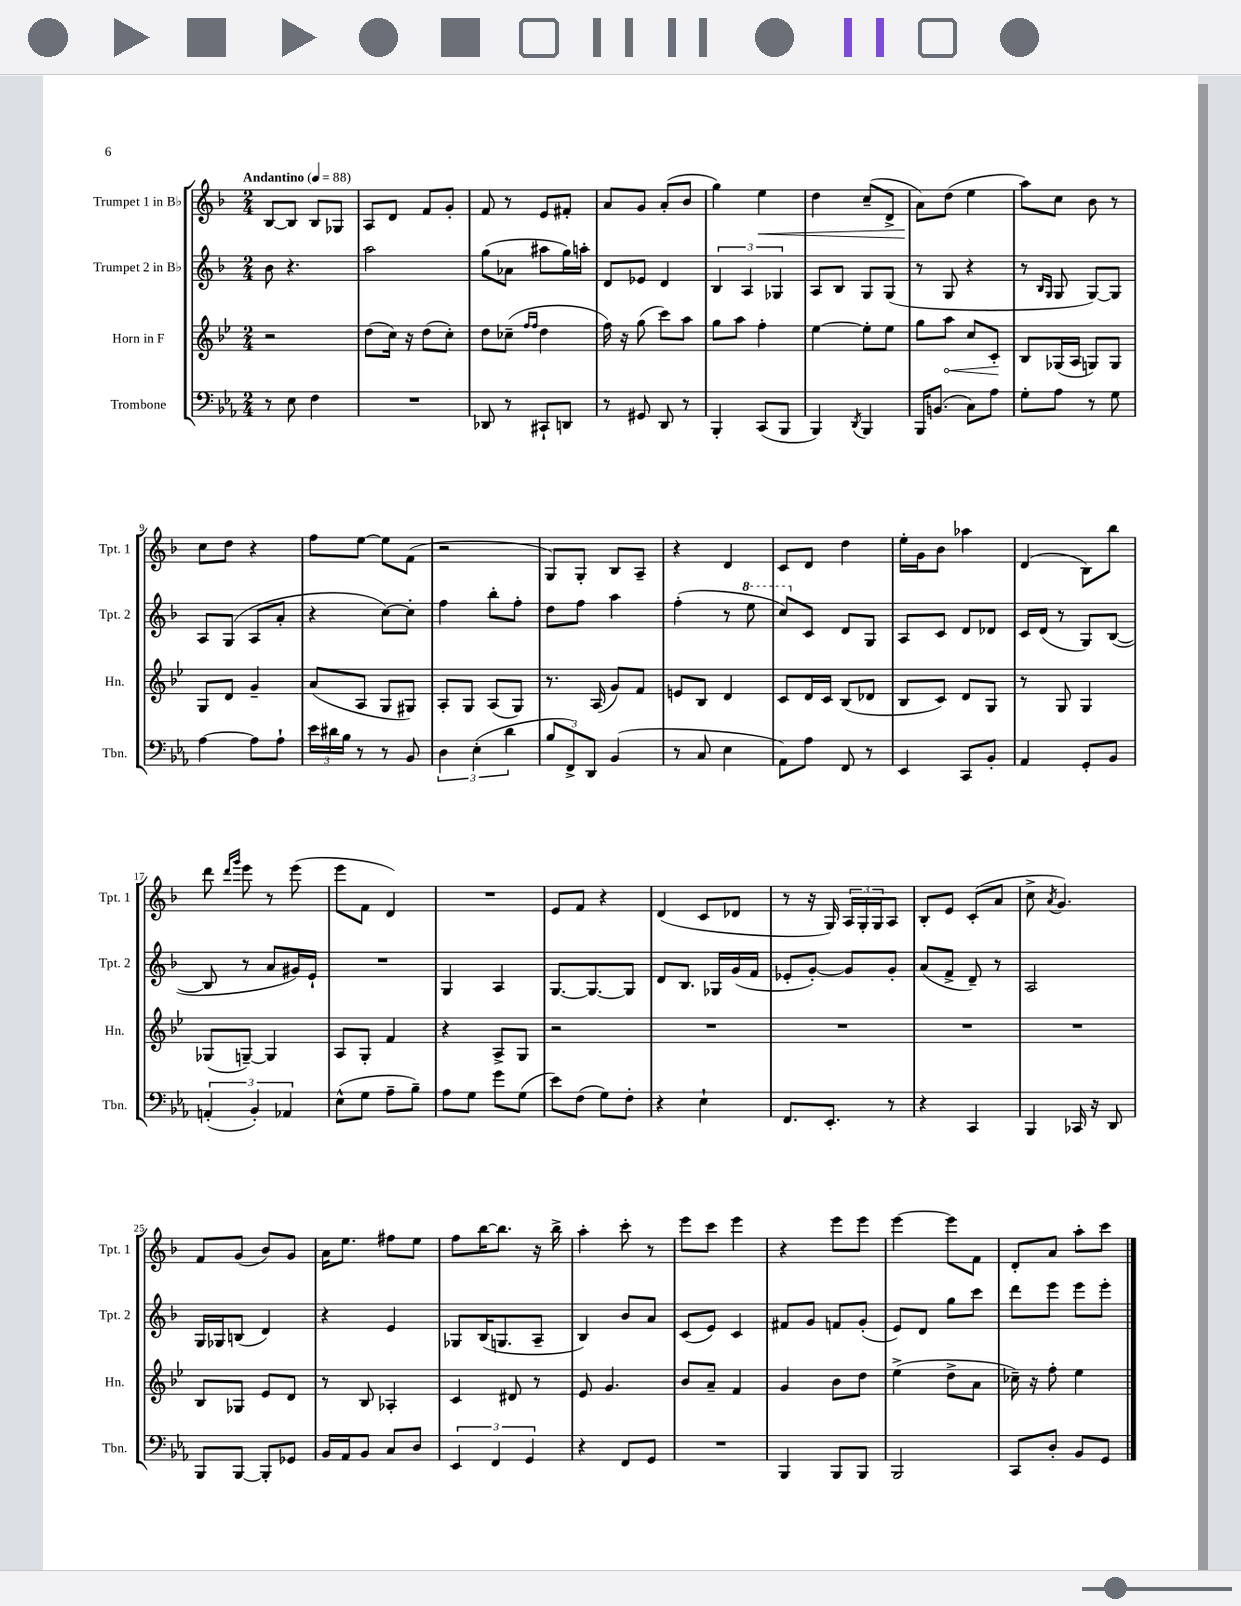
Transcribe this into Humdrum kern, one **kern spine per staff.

**kern	**kern	**kern	**kern
*staff4	*staff3	*staff2	*staff1
*clefF4	*clefG2	*clefG2	*clefG2
*k[b-e-a-]	*k[b-e-]	*k[b-]	*k[b-]
*M2/4	*M2/4	*M2/4	*M2/4
*MM88	*MM88	*MM88	*MM88
8r	2r	8b-	[8B-
8E-	.	4.r	8B-]
4F	.	.	8B-
.	.	.	8G-
=	=	=	=
2r	(8dd	2aa	8A
.	16cc)	.	8d
.	16r	.	.
.	(8dd	.	8f
.	8cc')	.	8g'
=	=	=	=
8DD-	8dd	(8gg	8f
8r	(8cc-~	8a-	8r
.	16qqff	.	.
.	16qqff	.	.
8CC#`	4dd	8aa#	8e
8DD	.	16gg)	8f#'
.	.	16aa'	.
=	=	=	=
8r	16ff)	8d	8a
.	16r	.	.
8GG#	(8gg	8e-	8g
8DD	8ccc)	4d	(8a'
8r	8aa	.	8b-
=	=	=	=
4BBB-'	8gg	6B-	4gg)
.	8aa	.	.
.	.	6A	.
(8CC	4ff'	.	4ee
.	.	6G-	.
8BBB-	.	.	.
=	=	=	=
4BBB-)	[4ee-	8A	4dd
.	.	8B-	.
8qDD	.	.	.
4BBB-	8ee-']	8G	(8cc~
.	8ee-	(8G	8d^
=	=	=	=
16BBB-	8gg	8r	8a)
(8.BB	.	.	.
.	8aa	8G	(8dd
8C)	8cc	4r	4ee
8A-	8c'	.	.
=	=	=	=
8G'	8B-	8r	8aa)
.	.	16qqB-	.
.	.	16qqG	.
8A-	(16G-	8G	8cc
.	16A	.	.
8r	8G)	[8G)	8b-
8G	8G	8G]	8r
=	=	=	=
[4A-	8G	8A	8cc
.	8d	(8G	8dd
8A-]	4g~	8A	4r
8A-`	.	8a'	.
=	=	=	=
24e-	(8a	4r	8ff
24d#	.	.	.
24B-	.	.	.
8r	8A	.	[8ee
8r	8G	[8cc)	8ee]
8BB-	8G#)	8cc']	(8f
=	=	=	=
6D	8A'	4ff	2r
.	8G	.	.
(6E-'	.	.	.
.	(8A	8bb-'	.
6d	.	.	.
.	8G)	8ff'	.
=	=	=	=
12B-	8.r	8dd	8G)
12FF^)	.	.	.
.	.	8ff	8G'
12DD	.	.	.
.	(16A	.	.
(4BB-	8g)	4aa	8B-
.	8f	.	8A~
=	=	=	=
8r	8e	(4ff'	4r
8C	8B-	.	.
4E-	4d	8r	4d
.	.	8eee	.
=	=	=	=
8AA-)	8c	8ccc)	8c
8A-	16d	8c	8d
.	16c	.	.
8FF	(8B-	8d	4dd
8r	8d-	8G	.
=	=	=	=
4EE-	8B-	8A	16ee'
.	.	.	16g
.	8c)	8c	8b-
8CC	8d	8d	4aa-
8BB-'	8G	8d-	.
=	=	=	=
4AA-	8r	16c	(4d
.	.	(16d	.
.	8G	8r	.
8GG'	4G	8G)	8B-)
8BB-	.	([8B-	8bb-
=	=	=	=
(6AA'	(8G-	8B-]	8ddd
.	.	.	16qqddd
.	.	.	16qqggg
.	[8G~)	8r	8eee
6BB-')	.	.	.
.	4G]	8a	8r
6AA-	.	.	.
.	.	16g#)	(8eee
.	.	16e`	.
=	=	=	=
(8E-^^	8A	2r	8eee
8G	8G'	.	8f
8A-~	4f	.	4d)
8B-~)	.	.	.
=	=	=	=
8A-	4r	4G	2r
8G	.	.	.
8g	8A^	4A	.
(8G	8G	.	.
=	=	=	=
8e-)	2r	[8.G	8e
(8F	.	.	8f
.	.	8.G_	.
8G)	.	.	4r
8F'	.	8G]	.
=	=	=	=
4r	2r	8d	(4d
.	.	8.B-	.
4E-`	.	.	8c
.	.	16G-	.
.	.	(16g	8d-
.	.	16f	.
=	=	=	=
8.FF	2r	8e-'	8r
.	.	[8g')	16r
8.EE-'	.	.	16G)
.	.	8g]	24A
.	.	.	24G'
.	.	.	24G
8r	.	8g'	8A
=	=	=	=
4r	2r	(8a	8B-'
.	.	8f^	8e
4CC	.	8d~)	(8c'
.	.	8r	8a
=	=	=	=
4BBB-	2r	2A	8cc^
.	.	.	8qa
.	.	.	4.g)
16CC-	.	.	.
16r	.	.	.
8DD	.	.	.
=	=	=	=
8BBB-	8B-	16G	8f
.	.	16G-	.
[8BBB-	8G-	(8B	(8g
8BBB-']	8e-	4d)	8b-)
8GG-	8d	.	8g
=	=	=	=
16BB-	8r	4r	16a
16AA-	.	.	8.ee
8BB-	8B-	.	.
8C	4A-'	4e	8ff#
8D	.	.	8ee
=	=	=	=
6EE-	4c	8G-	8ff
.	.	(16B-	[16bb-
6FF	.	.	.
.	.	8.G	8.bb-]
.	8d#	.	.
6GG	.	.	.
.	8r	8A~	16r
.	.	.	16bb-^
=	=	=	=
4r	8e-	4B-)	4aa'
.	4.g	.	.
8FF	.	8b-	8ccc'
8GG	.	8a	8r
=	=	=	=
2r	8b-	(8c	8eee
.	8a~	8e)	8ccc
.	4f	4c	4eee
=	=	=	=
4BBB-	4g	8f#	4r
.	.	8g	.
8BBB-	8b-	8f	8eee
8BBB-	8dd	(8g'	8eee
=	=	=	=
2BBB-	(4ee-^	8e)	[4eee
.	.	8d	.
.	8dd^	8gg	8eee]
.	8a	8ccc	8f
=	=	=	=
8CC	16cc-~)	8ddd	8d'
.	16r	.	.
8D'	8ff'	8eee	8a
8BB-	4ee-	8eee	8aa'
8GG	.	8eee'	8ccc
==	==	==	==
*-	*-	*-	*-
